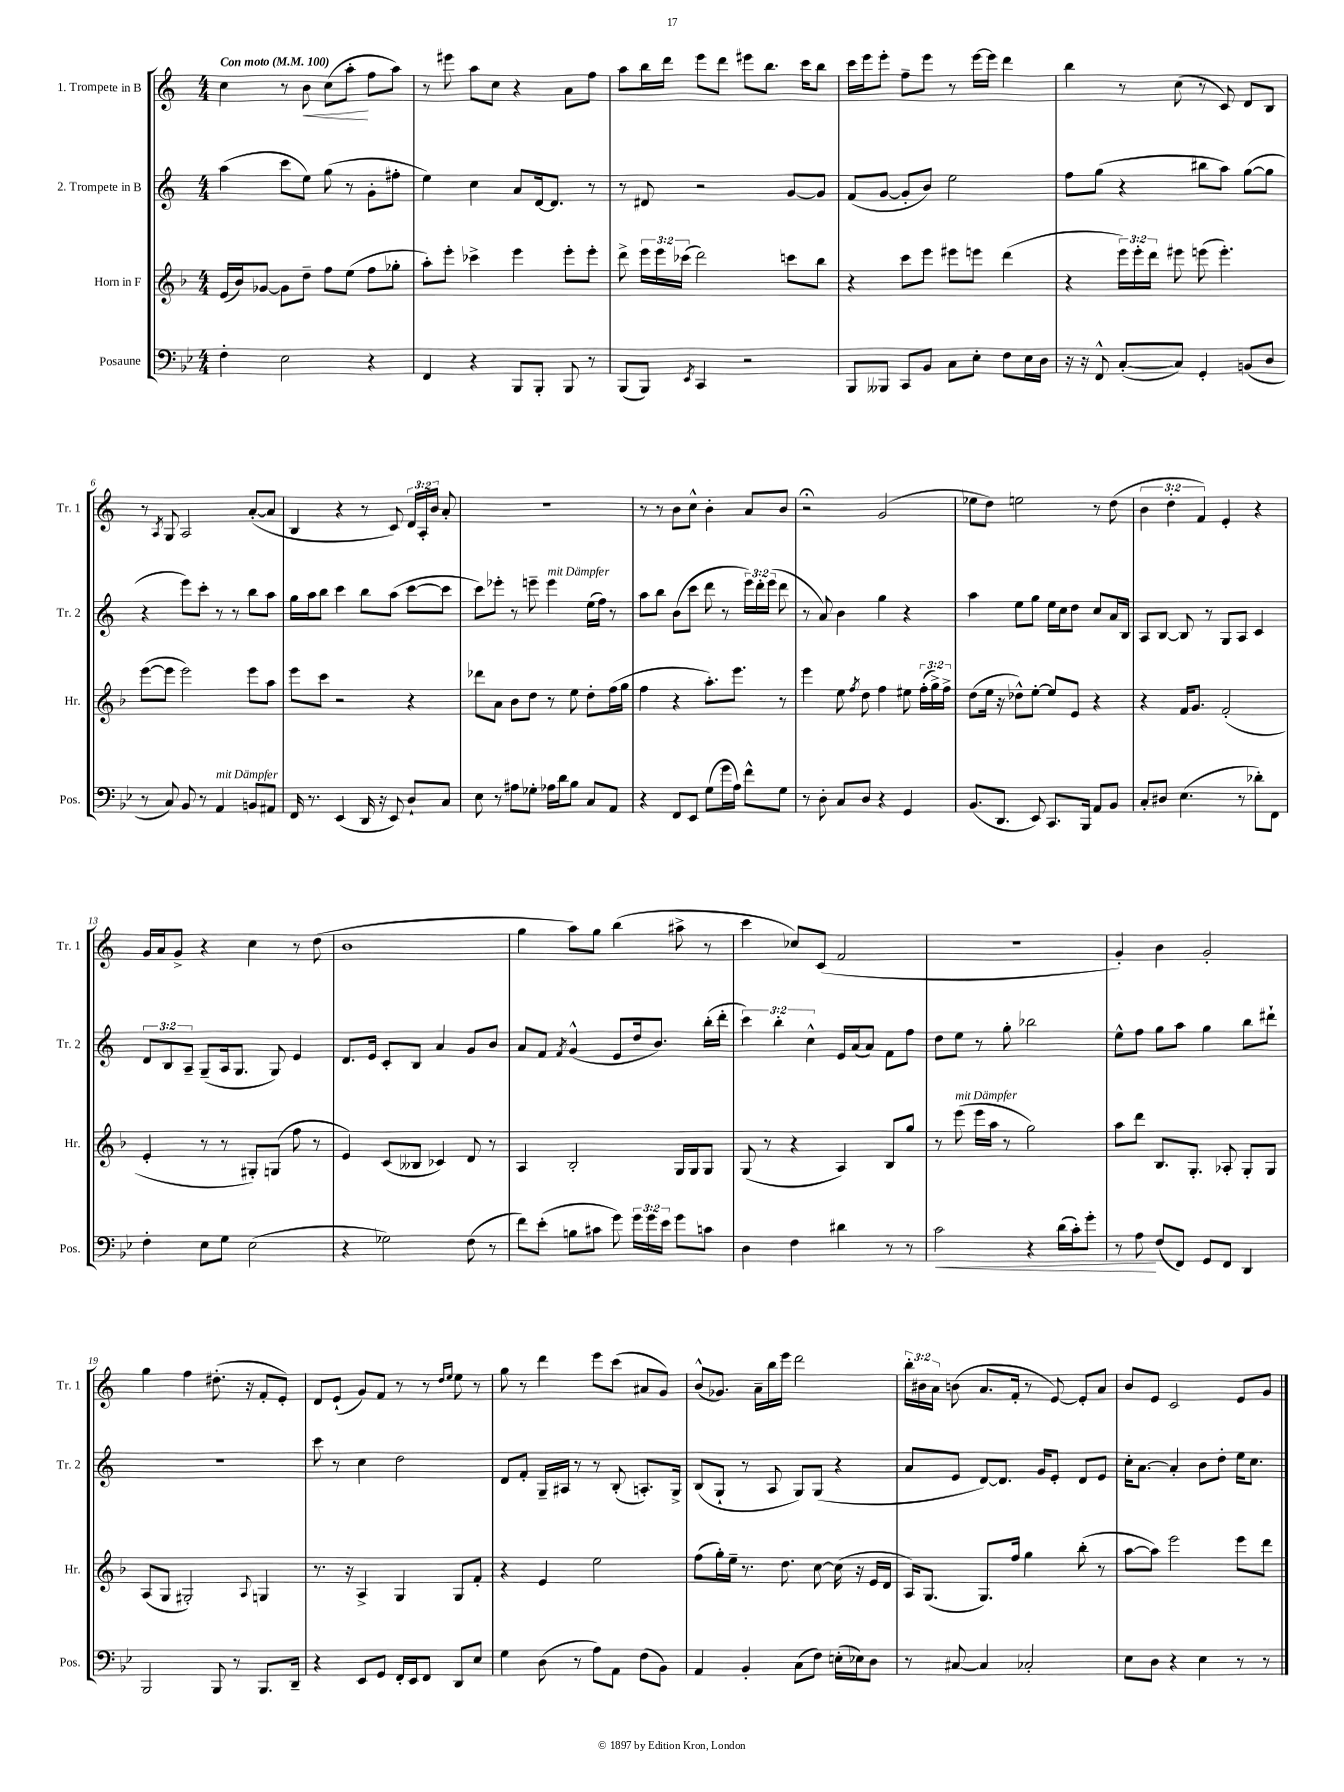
<<
\new StaffGroup <<
\new Staff = "s0" \with { instrumentName = "1. Trompete in B" shortInstrumentName = "Tr. 1" } {
    \clef treble \key c \major \numericTimeSignature \time 4/4 \override Staff.TupletNumber.text = #tuplet-number::calc-fraction-text \tempo "Con moto" 4 = 100
    \autoBeamOff c''4 r8 b'8\< c''8[( a''8]-.\! f''8[ a''8]) |
    r8 eis'''8 a''8[ c''8] r4 a'8[ f''8] |
    a''8[ b''16 d'''16] e'''8[ d'''8] eis'''8[ b''8.] c'''16[ b''8] |
    c'''16[ e'''16 e'''8]-. f''8[-- e'''8] r8 e'''16[~ e'''16] d'''4 |
    b''4 r8 c''8( r8 c'8) d'8[ b8] |
    r8 \acciaccatura { a8 } g8 a2 a'8[~-.( a'8] |
    b4 r4 r8 c'8) \tuplet 3/2 { d'16[ a16-. b'16] } a'8-. |
    R1 |
    r8 r8 b'8[ c''8]-^ b'4-. a'8[ b'8] |
    r2\fermata g'2( |
    ees''8[ d''8]) e''2 r8 d''8( |
    \tuplet 3/2 { b'4 d''4-. f'4) } e'4-. r4 |
    g'16[ a'16 g'8]-> r4 c''4 r8 d''8( |
    b'1 |
    g''4 a''8[) g''8] b''4( ais''8-> r8 |
    c'''4 ces''8[) c'8]( f'2 |
    R1 |
    g'4-.) b'4 g'2-. |
    g''4 f''4 dis''8.-.( r16 f'8[-. e'8]-.) |
    d'8[ e'8]-!( g'8[) f'8] r8 r8 \grace { d''16[ e''16] } e''8 r8 |
    g''8 r8 d'''4 e'''8[ c'''8]( ais'8[ g'8]) |
    b'8[-^( ges'8.]) a'16[-- b''16 e'''16] d'''2 |
    \tuplet 3/2 { b''16[-. bis'16 a'16] } b'8( a'8.[ f'16]-. r8 e'8~) e'8[-. a'8] |
    b'8[ e'8] c'2 e'8[ g'8] \bar "|." |
}
\new Staff = "s1" \with { instrumentName = "2. Trompete in B" shortInstrumentName = "Tr. 2" } {
    \clef treble \key c \major \numericTimeSignature \time 4/4 \override Staff.TupletNumber.text = #tuplet-number::calc-fraction-text
    \autoBeamOff a''4( c'''8[ e''8]) g''8( r8 g'8[-. fis''8]-. |
    e''4) c''4 a'8[ d'16~ d'8.] r8 |
    r8 dis'8 r2 g'8[~ g'8] |
    f'8[( g'8]~ g'8[-. b'8]) e''2 |
    f''8[ g''8]( r4 bis''8[ a''8]) g''8[~( g''8] |
    r4 e'''8[) c'''8]-. r8 r8 b''8[ a''8] |
    g''16[ a''16 b''8] c'''4 b''8[ a''8]( c'''8[~ c'''8] |
    c'''8[) ees'''8]-. r8 e'''8-- e'''4^\markup { \italic "mit Dämpfer" } e''16[( f''16]) r8 |
    a''8[ b''8] b'8[( c'''8] d'''8 r8 \tuplet 3/2 { e'''16[) d'''16-. e'''16]( } d'''8 |
    r8 a'8) b'4 g''4 r4 |
    a''4 e''8[ g''8] e''16[ c''16 d''8] c''8[ a'16 b16] |
    a8[ b8]~ b8 r8 g8[ a8] c'4 |
    \tuplet 3/2 { d'8[ b8 a8]-- } g8[--( a16 g8.] g8) e'4 |
    d'8.[ e'16] c'8[-. b8] a'4 g'8[ b'8] |
    a'8[ f'8] \acciaccatura { f'8 } g'4-^( e'8[ d''16 b'8.]) b''16[-.( d'''16]-. |
    \tuplet 3/2 { c'''4) b''4-. c''4-^ } e'16[ a'16( a'8]) f'8[ f''8] |
    d''8[ e''8] r8 g''8-. bes''2 |
    e''8[-^ f''8] g''8[ a''8] g''4 b''8[ dis'''8]-! |
    R1 |
    c'''8 r8 c''4 d''2 |
    d'8[ f'8]-. g16[-- ais16] r8 r8 b8-.( a8.[-.) g16]-> |
    b8[( g8]-! r8 a8 g8[) g8]( r4 |
    a'8[ e'8] d'8[~) d'8.] g'16[ e'8]-. d'8[ e'8] |
    c''16[-. a'8.]~ a'4-. b'8[ d''8]-. e''16[ c''8.] \bar "|." |
}
\new Staff = "s2" \with { instrumentName = "Horn in F" shortInstrumentName = "Hr." } {
    \clef treble \key f \major \numericTimeSignature \time 4/4 \override Staff.TupletNumber.text = #tuplet-number::calc-fraction-text
    \autoBeamOff e'16[( bes'16) ges'8]~ ges'8[ d''8]-- f''8[ e''8]( f''8[ ges''8]-. |
    a''8[-.) e'''8]-. ces'''4-> e'''4 e'''8[-. e'''8]-. |
    d'''8-> \tuplet 3/2 { e'''16[ e'''16 ces'''16]( } d'''2) c'''8[ bes''8] |
    r4 c'''8[ e'''8] eis'''8[ e'''8] d'''4( |
    r4 \tuplet 3/2 { e'''16[) e'''16-. d'''16] } eis'''8 e'''8( e'''4.-.) |
    e'''8[~( e'''8] e'''2) e'''8[ a''8] |
    e'''8[ c'''8] r2 r4 |
    des'''8[ a'8] bes'8[ d''8] r8 e''8 d''8[-. f''16( g''16] |
    f''4 r4 a''8.[-.) e'''8.] r8 |
    e'''4 e''8 \acciaccatura { f''8 } d''8 f''4 eis''8 \tuplet 3/2 { f''16[-.( g''16->) f''16]-> } |
    d''8[( e''16] r16 des''8[-^) e''8]~-. e''8[ e'8] r4 |
    r4 f'16[ g'8.] f'2-.( |
    e'4-. r8 r8 gis8[-.) g8]( f''8 r8 |
    e'4) c'8[( beses8] ces'4) d'8 r8 |
    a4 bes2-. g16[ g16 g8] |
    g8( r8 r4 a4) bes8[ g''8] |
    r8 e'''8^\markup { \italic "mit Dämpfer" }( e'''16[ a''16] r8 g''2) |
    a''8[ d'''8] bes8.[ g8.]-. aes8-. g8[-. g8] |
    a8[( g8] gis2-.) \appoggiatura { a8 } g4 |
    r8. r16 a4-> g4 g8[ f'8]-. |
    r4 e'4 e''2 |
    f''8[( g''16-.) e''16]-- r8. d''8. c''8~ c''16( r16 e'16[ d'16] |
    a16[) g8.]( g8.[) f''16] g''4 bes''8-.( r8 |
    a''8[~ a''8]) e'''2 e'''8[ d'''8] \bar "|." |
}
\new Staff = "s3" \with { instrumentName = "Posaune" shortInstrumentName = "Pos." } {
    \clef bass \key bes \major \numericTimeSignature \time 4/4 \override Staff.TupletNumber.text = #tuplet-number::calc-fraction-text
    \autoBeamOff f4-. ees2 r4 |
    f,4 r4 bes,,8[ bes,,8]-. bes,,8 r8 |
    bes,,8[( bes,,8]) \acciaccatura { ees,8 } c,4 r2 |
    bes,,8[ beses,,8] c,8[ bes,8] c8[ ees8]-. f8[ ees16 d16] |
    r16 r16 f,8-^ c8[~-.( c8]) g,4-. b,8[( d8] |
    r8 c8) bes,8 r8 a,4^\markup { \italic "mit Dämpfer" } b,8[ ais,8] |
    f,16 r8. ees,4( d,16 r16 ees,8) d8[-! c8] |
    ees8 r8 ais8[ ges8]-. aes16[ d'16 bes8] c8[ a,8] |
    r4 f,8[ ees,8] g8[( g'16 a16]) f'8[-^ g8] |
    r8 d8-. c8[ d8] r4 g,4 |
    bes,8.[( d,8.] ees,8) c,8.[ bes,,16] a,8[ bes,8] |
    c8[-. dis8] ees4.( r8 des'8[-.) f,8] |
    f4-. ees8[ g8] ees2( |
    r4 ges2) f8( r8 |
    f'8[) ees'8]-.( b8[ cis'8] g'8) \tuplet 3/2 { g'16[ g'16 ees'16] } g'8[ c'8] |
    d4 f4 dis'4 r8 r8 |
    c'2\< r4 d'16[( c'16-.) g'8]-. |
    r8 a8\! f8[( f,8]) g,8[ f,8] d,4 |
    bes,,2 bes,,8 r8 bes,,8.[ d,16]-- |
    r4 ees,8[ g,8] f,16[-. ees,16 f,8] d,8[ ees8] |
    g4 d8( r8 a8[) a,8] f8[( bes,8]) |
    a,4 bes,4-. c8[( f8]) e16[-.( ees16) d8] |
    r8 cis8~ cis4 ces2-. |
    ees8[ d8] r4 ees4 r8 r8 \bar "|." |
}
>>
>>
